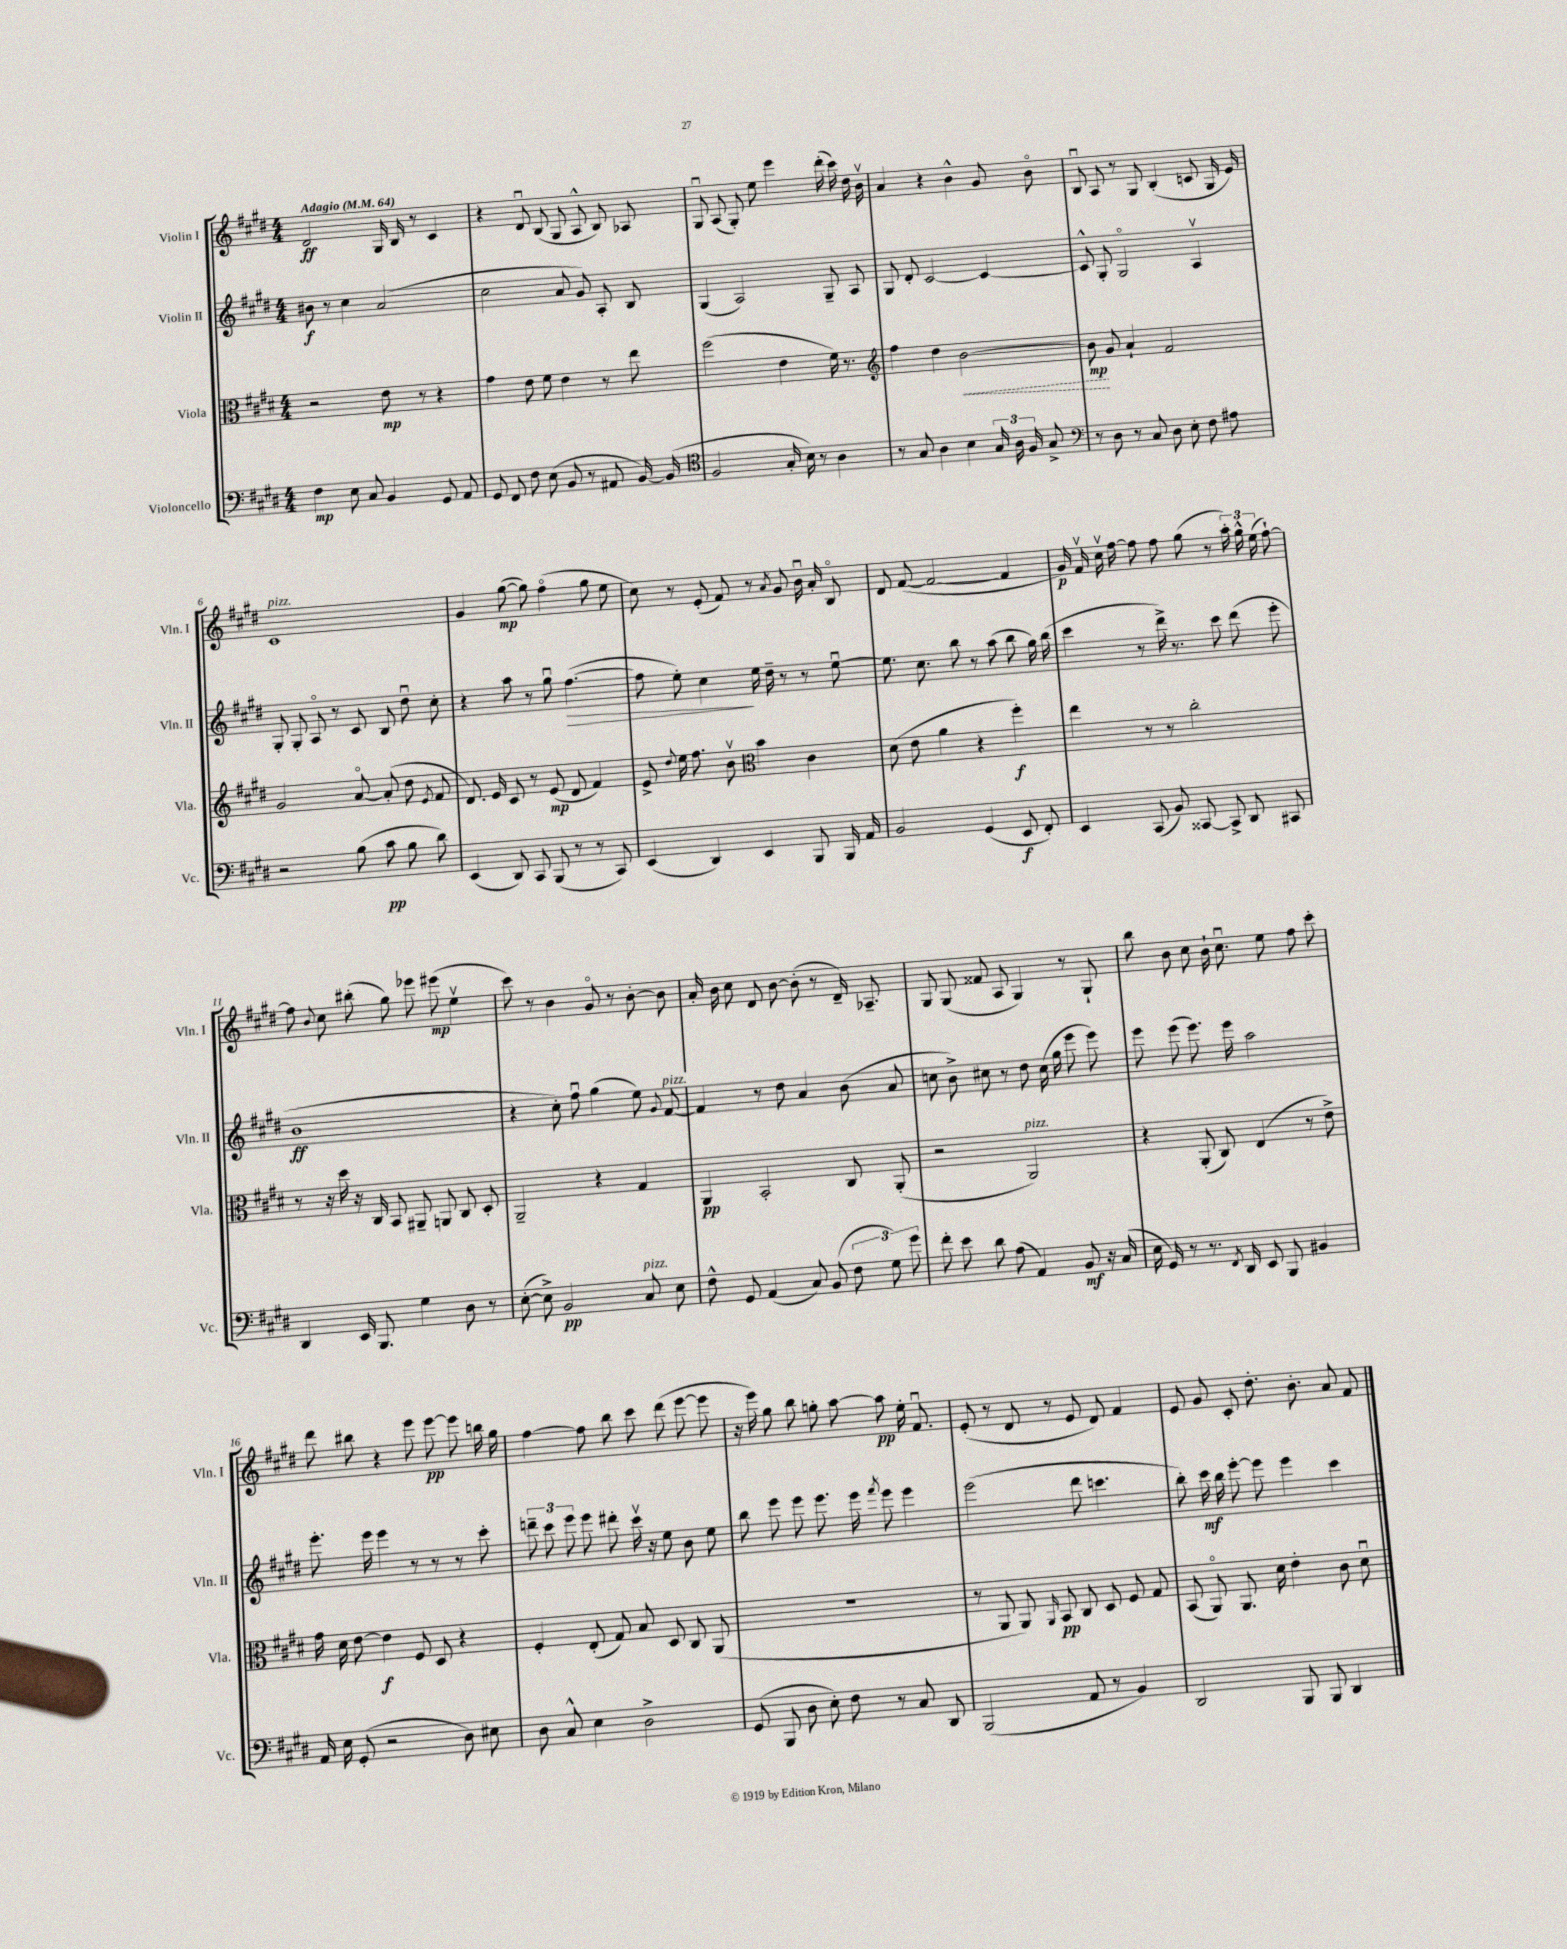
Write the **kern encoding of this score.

**kern	**dynam	**kern	**dynam	**kern	**dynam	**kern	**dynam
*part4	*part4	*part3	*part3	*part2	*part2	*part1	*part1
*staff4	*staff4	*staff3	*staff3	*staff2	*staff2	*staff1	*staff1
*I"Violoncello	*	*I"Viola	*	*I"Violin II	*	*I"Violin I	*
*I'Vc.	*	*I'Vla.	*	*I'Vln. II	*	*I'Vln. I	*
*clefF4	*	*clefC3	*	*clefG2	*	*clefG2	*
*k[f#c#g#d#]	*	*k[f#c#g#d#]	*	*k[f#c#g#d#]	*	*k[f#c#g#d#]	*
*M4/4	*	*M4/4	*	*M4/4	*	*M4/4	*
*MM64	*	*MM64	*	*MM64	*	*MM64	*
=1	=1	=1	=1	=1	=1	=1	=1
!	!	!	!	!	!	!LO:TX:a:B:t=Adagio	!
4F#\	mp	2r	.	8b#X\	f	2d#/	ff
.	.	.	.	8r	.	.	.
8E\	.	.	.	4cc#\	.	.	.
8C#/	.	.	.	.	.	.	.
4BB/	.	8e\	mp	(2a/	.	16G#/	.
.	.	.	.	.	.	16B/	.
.	.	8r	.	.	.	8r	.
8GG#/	.	4r	.	.	.	4c#/	.
8AA/	.	.	.	.	.	.	.
=2	=2	=2	=2	=2	=2	=2	=2
8GG#/	.	4g#\	.	2cc#\	.	4r	.
8FF#/	.	.	.	.	.	.	.
8F#\	.	8e\	.	.	.	8d#u/	.
(8E\	.	8f#\	.	.	.	(8B/	.
8BB/	.	4e\	.	8a/	.	8G#/	.
8r	.	.	.	8g#/)	.	8A^^/	.
8AA#X/	.	8r	.	8A'/	.	8B/)	.
[16BB/)	.	8ee\	.	8B/	.	8A-X/	.
(16BB/]	.	.	.	.	.	.	.
=3	=3	=3	=3	=3	=3	=3	=3
*clefC4	*	*	*	*	*	*	*
2F#/	.	(2ff#\	.	(4G#/	.	8G#u/	.
.	.	.	.	.	.	(8A/	.
.	.	.	.	2A/)	.	8G#'/)	.
.	.	.	.	.	.	8ee\	.
16G#'/	.	4e\	.	.	.	4eee\	.
16B\)	.	.	.	.	.	.	.
8r	.	.	.	.	.	.	.
4A\	.	16f#\)	.	8G#~/	.	(16ddd#'\	.
.	.	8.r	.	.	.	16ccc#\)	.
.	.	.	.	8A/	.	16dd#\	.
.	.	.	.	.	.	16bv\	.
=4	=4	=4	=4	=4	=4	=4	=4
*	*	*clefG2	*	*	*	*	*
8r	.	4ff#\	.	8G#/	.	4a/	.
8G#/	.	.	.	8d#'/	.	.	.
4A\	.	4dd#\	.	[2c#/	.	4r	.
!	!	!	!LO:HP:b	!	!	!	!
4B\	.	[2b\	<	.	.	4b^^\	.
24G#/	.	.	.	4c#/_	.	8g#/	.
24A\	.	.	.	.	.	.	.
24F#/	.	.	.	.	.	.	.
8G#^/	.	.	.	.	.	8b\	.
=5	=5	=5	=5	=5	=5	=5	=5
*clefF4	*	*	*	*	*	*	*
8r	.	8b\]	mp	8c#^^/]	.	8Bu/	.
8D#\	.	8g#/	[	8G#'/	.	8A/	.
8r	.	4a`/	.	2G#/	.	8r	.
8C#/	.	.	.	.	.	8G#/	.
8D#\	.	2f#/	.	.	.	(4B'/	.
8E'\	.	.	.	.	.	.	.
8F#\	.	.	.	4Av/	.	8cn/	.
8A#X\	.	.	.	.	.	16G#/	.
.	.	.	.	.	.	16e/)	.
!!LO:LB:g=z
=6	=6	=6	=6	=6	=6	=6	=6
!	!	!	!	!	!	!LO:TX:a:i:t=pizz.	!
2r	.	2g#/	.	8G#'/	.	1c#	.
.	.	.	.	8G#'/	.	.	.
.	.	.	.	8A/	.	.	.
.	.	.	.	8r	.	.	.
(8B\	.	[8a/	.	8c#/	.	.	.
8c#\	pp	(8a'/]	.	8B/	.	.	.
8B\	.	8dd#\	.	8dd#u\	.	.	.
.	.	8qe/	.	.	.	.	.
8d#\)	.	8f#/	.	8cc#'\	.	.	.
=7	=7	=7	=7	=7	=7	=7	=7
(4EE/	.	8.d#/)	.	4r	.	4g#/	.
.	.	16e/	.	.	.	.	.
8DD#/)	.	8c#/	.	8aa\	.	([8gg#\	mp
8CC#/	.	8r	.	8r	.	8gg#\])	.
(8BBB/	.	(8e/	mp	8gg#u\	.	(4ff#\	.
!	!	!	!	!	!LO:HP:b	!	!
8r	.	8d#/	.	([4.ff#\	>	.	.
8r	.	4f#/)	.	.	.	8gg#\	.
8CC#/)	.	.	.	.	.	8ee\	.
=8	=8	=8	=8	=8	=8	=8	=8
(4EE/	.	8e^/	.	8ff#\]	.	8cc#\)	.
.	.	8qqdd#/	.	.	.	.	.
.	.	16ee\	.	8ee'\)	.	8r	.
.	.	8.ff#\	.	.	.	.	.
4DD#/)	.	.	.	4cc#\	.	(8e'/	.
.	.	8bv\	.	.	.	8f#/)	.
*	*	*clefC3	*	*	*	*	*
4EE/	.	4b\	.	16ee\	]	8r	.
.	.	.	.	16dd#~\	.	.	.
.	.	.	.	.	.	8qa/	.
.	.	.	.	8r	.	8g#/	.
8BBB/	.	4c#\	.	8r	.	16bu\	.
.	.	.	.	.	.	16a'/	.
16BBB/	.	.	.	[8eeu\	.	8B/	.
16AA/	.	.	.	.	.	.	.
=9	=9	=9	=9	=9	=9	=9	=9
2BB/	.	(8d#\	.	8.ee\]	.	8d#/	.
.	.	8e\	.	.	.	([8f#/	.
.	.	.	.	8.cc#\	.	.	.
.	.	4a\	.	.	.	2f#/_	.
.	.	.	.	8bb\	.	.	.
(4GG#/	.	4r	.	8r	.	.	.
.	.	.	.	(8aa\	.	.	.
8EE/	f	4ff#'\)	f	8bb\	.	4f#/]	.
8FF#'/)	.	.	.	16gg#\)	.	.	.
.	.	.	.	(16bb\	.	.	.
=10	=10	=10	=10	=10	=10	=10	=10
4EE/	.	4ee\	.	4ccc#\	.	16g#/)	p
.	.	.	.	.	.	16f#v/	.
.	.	.	.	.	.	16cc#v\	.
.	.	.	.	.	.	[16ff#\	.
(8CC#/	.	8r	.	8r	.	8ff#\]	.
8BB/)	.	8r	.	16ddd#^\)	.	8ff#\	.
.	.	.	.	8.r	.	.	.
[8CC##X/	.	2cc#'\	.	.	.	(8gg#\	.
8CC##^/]	.	.	.	8ccc#\	.	8r	.
8DD#/	.	.	.	(8ddd#\	.	24aa'\)	.
.	.	.	.	.	.	24gg#^^\	.
.	.	.	.	.	.	(24ee\	.
8CC#X/	.	.	.	8eee'\	.	[8ff#`\)	.
!!LO:LB:g=z
=11	=11	=11	=11	=11	=11	=11	=11
4DD#/	.	8r	.	1b	ff	8ff#\]	.
.	.	.	.	.	.	8qqb/	.
.	.	16r	.	.	.	8cc#\	.
.	.	16dd#\	.	.	.	.	.
16EE/	.	16r	.	.	.	(8bb#X'\	.
8.BBB/	.	16C#/	.	.	.	.	.
.	.	8BB/	.	.	.	8gg#\)	.
4G#\	.	8AA#X~/	.	.	.	8eee-X\	.
.	.	8AAn/	.	.	.	(8eee#X\	mp
8D#\	.	8C#/	.	.	.	4eev\	.
8r	.	8D#'/	.	.	.	.	.
=12	=12	=12	=12	=12	=12	=12	=12
([8E'\	.	2AA~/	.	4r	.	8ccc#\)	.
8E^\])	.	.	.	.	.	8r	.
2BB/	pp	.	.	8cc#'\)	.	4b\	.
.	.	.	.	8ff#u\	.	.	.
.	.	4r	.	(4gg#\	.	8g#/	.
.	.	.	.	.	.	8r	.
!LO:TX:a:i:t=pizz.	!	!	!	!	!	!	!
8C#/	.	4G#/	.	8ee\)	.	[8b'\	.
.	.	.	.	8qqg#/	.	.	.
!	!	!	!	!LO:TX:a:i:t=pizz.	!	!	!
8E\	.	.	.	[8f#/	.	8b\]	.
=13	=13	=13	=13	=13	=13	=13	=13
8F#^^\	.	4AA/	pp	4f#/]	.	16a'/	.
.	.	.	.	.	.	16b\	.
8GG#/	.	.	.	.	.	8cc#\	.
(4AA/	.	2BB'/	.	8r	.	8d#/	.
.	.	.	.	8dd#\	.	[8b\	.
8C#/)	.	.	.	4a/	.	(8b'\]	.
(8BB/	.	.	.	.	.	8r	.
12F#\	.	8C#/	.	(8b\	.	16d#~/)	.
.	.	.	.	.	.	8.A-X~/	.
12G#\)	.	.	.	.	.	.	.
.	.	(8AA'/	.	8a/	.	.	.
12g#\	.	.	.	.	.	.	.
=14	=14	=14	=14	=14	=14	=14	=14
8f#'\	.	2r	.	8ccn\	.	8G#/	.
8e\	.	.	.	8b^\)	.	(8G#/	.
8d#\	.	.	.	8cc#X\	.	8f##X/	.
(8A\	.	.	.	8r	.	8A/	.
!	!	!LO:TX:a:i:t=pizz.	!	!	!	!	!
4AA/)	.	2AA/)	.	8dd#\	.	4G#/)	.
.	.	.	.	(16cc#\	.	.	.
.	.	.	.	16gg#\	.	.	.
8BB/	mf	.	.	8eee\	.	8r	.
16r	.	.	.	8eee\)	.	8G#`/	.
(16C#/	.	.	.	.	.	.	.
=15	=15	=15	=15	=15	=15	=15	=15
16E\	.	4r	.	8eee\	.	8bb\	.
16GG#/)	.	.	.	.	.	.	.
8r	.	.	.	(8eee\	.	8b\	.
8.r	.	(8AA'/	.	8.eee\)	.	8cc#\	.
.	.	8C#/)	.	.	.	16b`\	.
8qFF#/	.	.	.	.	.	.	.
16DD#/	.	.	.	16eee\	.	8.cc#u\	.
8EE/	.	(4E/	.	2aa\	.	.	.
8BBB/	.	.	.	.	.	8ee\	.
4BB#X/	.	8r	.	.	.	8ff#\	.
.	.	8e^\)	.	.	.	8ccc#'\	.
!!LO:LB:g=z
=16	=16	=16	=16	=16	=16	=16	=16
16AA/	.	16g#\	.	8.eee'\	.	8ddd#\	.
16E\	.	16d#\	.	.	.	.	.
(8GG#'/	.	[8e\	.	.	.	8bb#X\	.
.	.	.	.	16eee\	.	.	.
2r	.	4e\]	f	4eee\	.	4r	.
.	.	8F#/	.	8r	.	8eee\	.
.	.	8D#/	.	8r	.	[8eee\	pp
8D#\)	.	4r	.	8r	.	8eee\]	.
8E#X\	.	.	.	8ccc#'\	.	16bbn\	.
.	.	.	.	.	.	16gg#\	.
=17	=17	=17	=17	=17	=17	=17	=17
8D#\	.	4F#'/	.	12dddn~\	.	[4ff#\	.
.	.	.	.	12ccc#\	.	.	.
8C#^^/	.	.	.	.	.	.	.
.	.	.	.	12eee\	.	.	.
4E\	.	(8E'/	.	8eee\	.	8ff#\]	.
.	.	8G#/)	.	8ddd#X'\	.	8bb\	.
2D#^\	.	8B/	.	16ccc#v\	.	8ccc#\	.
.	.	.	.	16r	.	.	.
.	.	8D#/	.	8ee\	.	(8ddd#\	.
.	.	8C#/	.	8b\	.	[8eee\	.
.	.	(8AA/	.	8ee\	.	8eee\]	.
=18	=18	=18	=18	=18	=18	=18	=18
(8GG#/	.	1r	.	8bb\	.	16r	.
.	.	.	.	.	.	16eee\)	.
8BBB/	.	.	.	8eee\	.	8gg#\	.
8D#\	.	.	.	8eee\	.	8bb\	.
8E'\)	.	.	.	8.eee\	.	8ggn'\	.
8F#\	.	.	.	.	.	[8aa\	.
.	.	.	.	16eee\	.	.	.
.	.	.	.	8qfff#/	.	.	.
8r	.	.	.	8eee\	.	8aa\]	pp
8C#/	.	.	.	4eee\	.	16ee'\	.
.	.	.	.	.	.	8.f#u/	.
8DD#/	.	.	.	.	.	.	.
=19	=19	=19	=19	=19	=19	=19	=19
(2BBB/	.	8r	.	(2eee\	.	(8e'/	.
.	.	8AA/	.	.	.	8r	.
.	.	8AA/)	.	.	.	8d#/	.
.	.	16qqAA/	.	.	.	.	.
.	.	8BB/	pp	.	.	8r	.
8AA/	.	8C#/	.	8ddd#\	.	8e/	.
8r	.	8D#/	.	4.cccn\	.	8d#/)	.
4BB/)	.	8F#/	.	.	.	4f#/	.
.	.	8G#/	.	.	.	.	.
=20	=20	=20	=20	=20	=20	=20	=20
2DD#/	.	(8BB/	.	8bb'\)	.	8e/	.
.	.	8AA/)	.	16ccc#\	mf	8g#/	.
.	.	.	.	16bb\	.	.	.
.	.	8.AA/	.	[8eee'\	.	8c#'/	.
.	.	.	.	8eee\]	.	8.dd#'\	.
.	.	16d#\	.	.	.	.	.
8BBB/	.	4e'\	.	4eee\	.	.	.
.	.	.	.	.	.	8.b'\	.
8BBB/	.	.	.	.	.	.	.
4DD#/	.	8c#\	.	4ccc#\	.	8a/	.
.	.	8d#u\	.	.	.	8f#/	.
==	==	==	==	==	==	==	==
*-	*-	*-	*-	*-	*-	*-	*-
